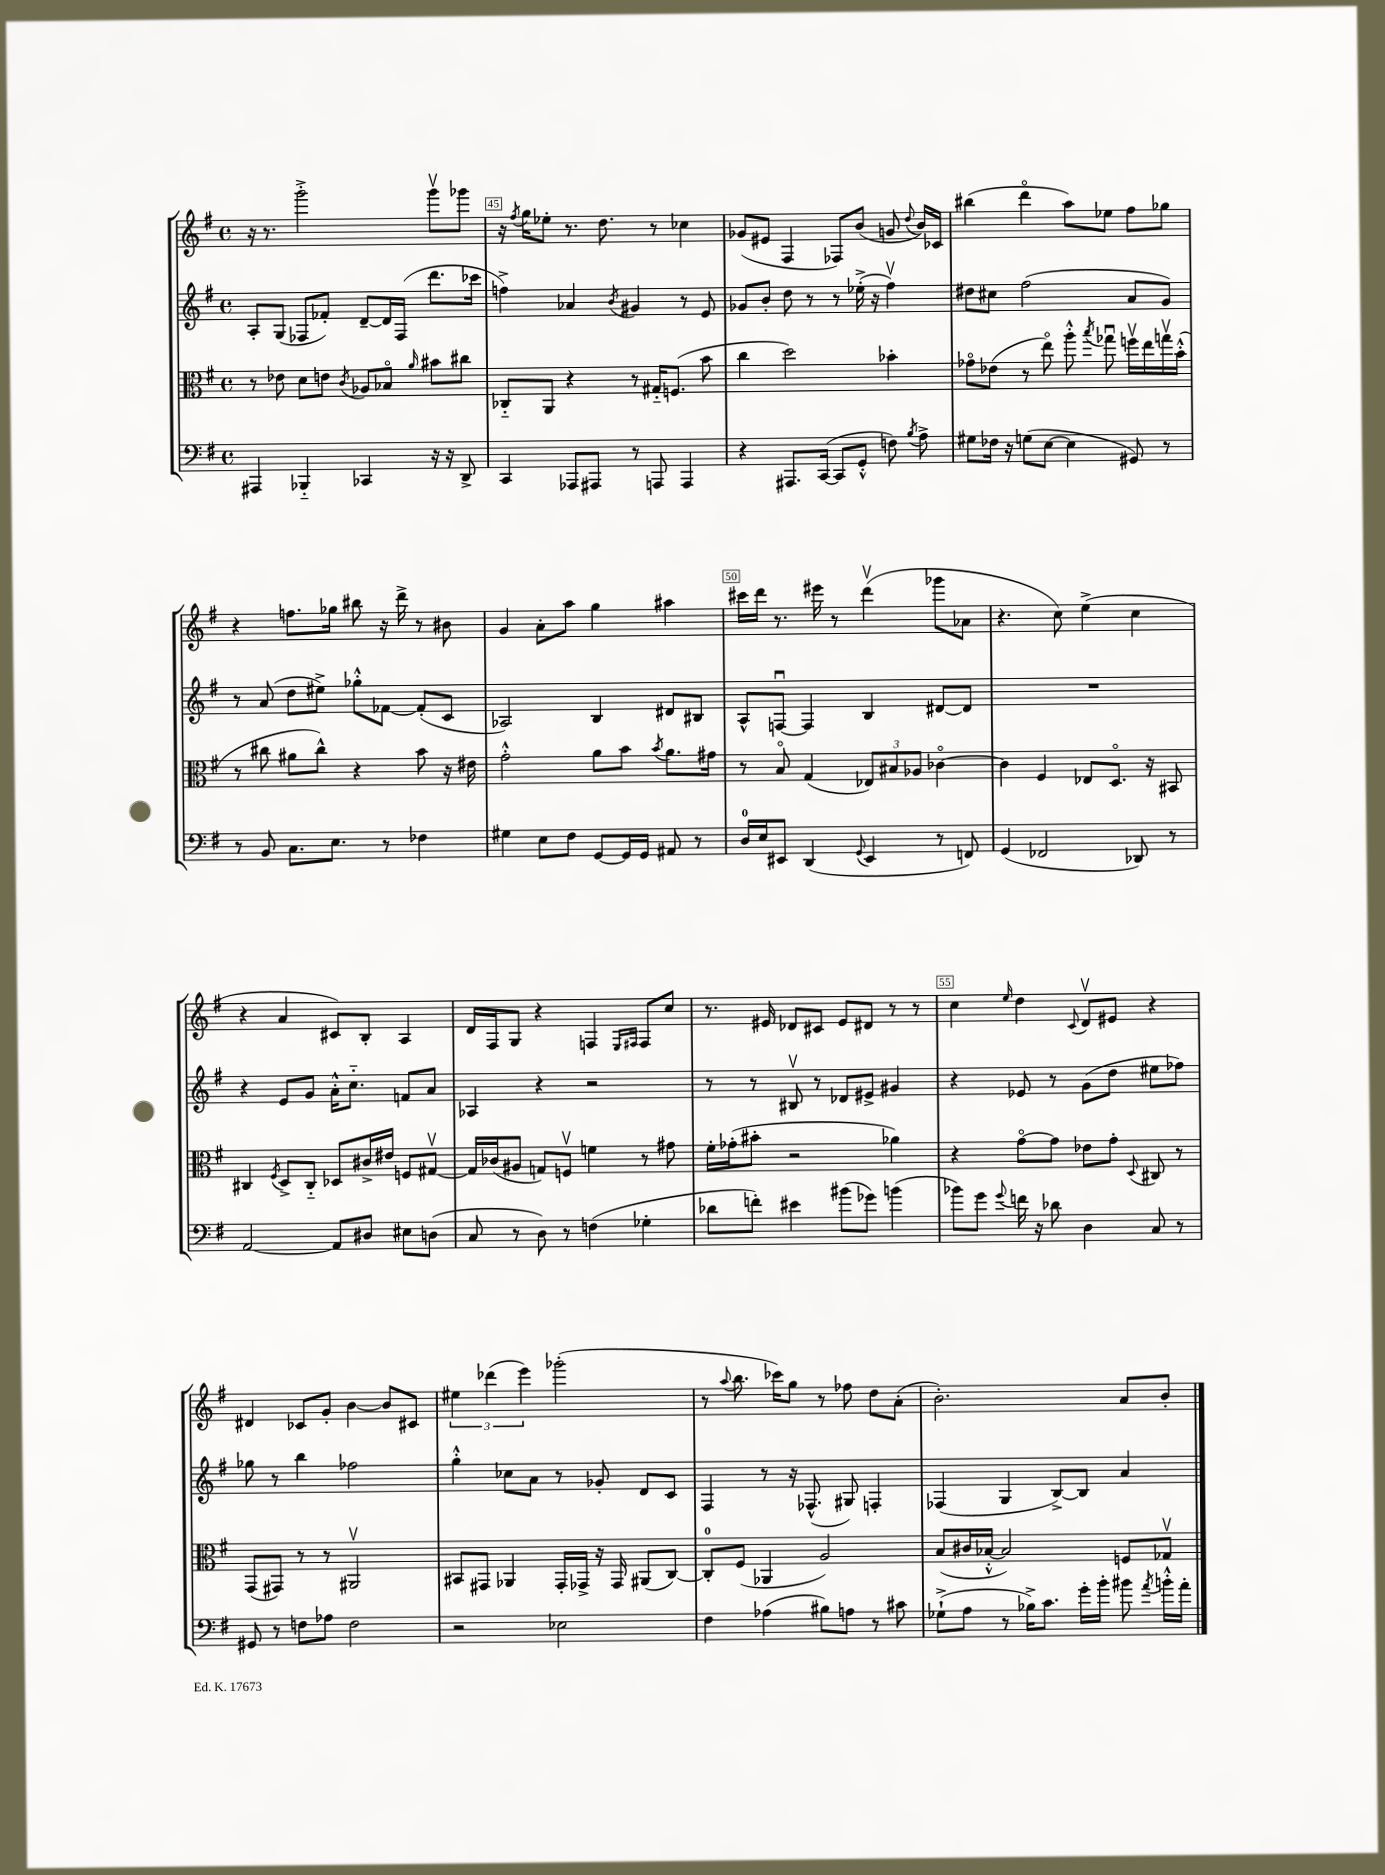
<<
\new StaffGroup <<
\new Staff = "s0" {
    \clef treble \key g \major \defaultTimeSignature \time 4/4
    \autoBeamOff r16 r8. g'''2-.-> g'''8[\upbow ges'''8] |
    r16 \acciaccatura { fis''8 } g''16[ ees''8]-. r8. d''8. r8 ces''4 |
    ges'8[( eis'8] fis4 fes8[) b'8]( g'8 \appoggiatura { d''8 } b'16[) ces'16] |
    bis''4( d'''4\flageolet a''8[) ees''8] fis''8[ ges''8] |
    r4 f''8.[ ges''16] bis''8 r16 d'''16-> r8 bis'8 |
    g'4 a'8[-. a''8] g''4 ais''4 |
    cis'''16[ d'''16] r8. eis'''16 r8 d'''4\upbow( ges'''8[ aes'8] |
    r4. c''8) e''4->( c''4 |
    r4 a'4 cis'8[) b8]-. a4 |
    d'16[ fis16 g8] r4 f4 \grace { e16[ fis16] } fis8[ c''8] |
    r8. eis'16 des'8[ cis'8] eis'8[ dis'8] r8 r8 |
    c''4 \grace { e''16 } d''4 \appoggiatura { c'8 } d'8[\upbow eis'8] r4 |
    dis'4 ces'8[ g'8]-. b'4~ b'8[ cis'8] |
    \tuplet 3/2 { eis''4 des'''4( e'''4) } ges'''2-.( |
    r8 \appoggiatura { a''8 } b''8. ces'''16[) g''8] r8 fes''8 d''8[ a'8]-.( |
    b'2.-.) a'8[ b'8]-. \bar "|." |
}
\new Staff = "s1" {
    \clef treble \key g \major \defaultTimeSignature \time 4/4
    \autoBeamOff a8[-. g8]( fes8[ fes'8]-.) d'8[~-- d'16 fes16]( d'''8.[ ces'''16] |
    f''4->) aes'4 \acciaccatura { b'8 } gis'4 r8 e'8 |
    ges'8[ b'8]-. d''8 r8 r8 ees''16-.->( r16 fis''4\upbow) |
    dis''8[ cis''8] fis''2( a'8[ g'8]) |
    r8 a'8( d''8[ eis''8]->) ges''8[-.-^ fes'8]~ fes'8[-.( c'8] |
    aes2) b4 dis'8[ bis8] |
    a8[-^ f8]~\downbow f4 b4 dis'8[~ dis'8] |
    R1 |
    r4 e'8[ g'8] a'16[-.-^ c''8.]-_ f'8[ a'8] |
    aes4 r4 r2 |
    r8 r8 bis8\upbow r8 des'8[ eis'8]-> gis'4 |
    r4 ees'8 r8 g'8[( d''8] eis''8[ fes''8]) |
    ges''8 r8 b''4 fes''2 |
    g''4-.-^ ces''8[ a'8] r8 ges'8-. d'8[ c'8] |
    fis4 r8 r16 fes8.-^( gis8) f4-. |
    fes4( g4 b8[~->) b8] a'4 \bar "|." |
}
\new Staff = "s2" {
    \clef alto \key g \major \defaultTimeSignature \time 4/4
    \autoBeamOff r8 ees'8 d'8[ e'8] \acciaccatura { c'8 } aes8[ bes8]\flageolet \grace { a'16 } bis'8[ cis''8] |
    ces8[-_ a,8] r4 r8 gis16[-_ f8.]( b'8 |
    c''4 d''2) bes'4-. |
    ges'8[\flageolet ees'8]( r8 e''8\flageolet) a''8-.-^ \acciaccatura { b''8 } ges''8\downbow f''16[\upbow e''16 g''16\upbow b'16]-.-^( |
    r8 cis''8 ais'8[ cis''8]-^) r4 b'8 r16 eis'16 |
    g'2-.-^ a'8[ b'8] \acciaccatura { b'8 } a'8.[ gis'16] |
    r8 b8\flageolet g4( \tuplet 3/2 { ees8[) bis8 aes8] } ces'4~\flageolet |
    ces'4 fis4 ees8[ d8.]\flageolet r16 bis,8 |
    cis4 \acciaccatura { fis8 } d8[-> cis8]-_ des8[ cis'16-> eis'16] f8[ gis8]~\upbow |
    gis16[ ces'16( ais8] g8[) f8]\upbow f'4 r8 gis'8 |
    fis'16[-. ges'16-.( bis'8]-. r2 aes'4) |
    r4 g'8[~\flageolet g'8] ees'8[ g'8]-. \appoggiatura { d8 } cis8 r8 |
    g,8[( gis,8]) r8 r8 ais,2\upbow |
    bis,8[ gis,8] aes,4 gis,16[-. ges,16]-> r16 ges,16 ais,8[( c8]~) |
    c8[-0-. fis8]( aes,4 a2) |
    b8[( cis'16 bes16]~-.-^ bes2) f8[ ges8]\upbow \bar "|." |
}
\new Staff = "s3" {
    \clef bass \key g \major \defaultTimeSignature \time 4/4
    \autoBeamOff ais,,4 bes,,4-_ ces,4 r16 r16 d,8-> |
    c,4 aes,,8[ ais,,8] r8 a,,8 a,,4 |
    r4 ais,,8.[ c,16]~( c,8[ g,8]-.-^ f8) \acciaccatura { b8 } a8-> |
    gis8[ fes16] r16 g8[( e8]~ e4 gis,8) r8 |
    r8 b,8 c8.[ e8.] r8 fes4 |
    gis4 e8[ fis8] g,8[~ g,16 g,16] ais,8 r8 |
    d16[-0 e16 eis,8] d,4( \appoggiatura { g,8 } eis,4 r8 f,8) |
    g,4( fes,2 des,8) r8 |
    a,2~ a,8[ dis8] eis8[ d8]( |
    c8 r8 d8) r8 f4( ges4-. |
    des'8[ f'8]-.) eis'4 bis'8[( ges'8]) b'4( |
    bes'8[) g'8] \appoggiatura { g'8 } f'16 r16 des'8 d4 c8 r8 |
    gis,8 r8 f8[ aes8] f2 |
    r2 ees2 |
    fis4 aes4( bis8[) a8] r8 cis'8 |
    ges8[-!->( a8] r8 bes16[->) c'8.] g'16[-. b'16]-. bis'8 \acciaccatura { a'8 } b'16[-.-^ a'16]-. \bar "|." |
}
>>
>>
\layout { \context { \Score currentBarNumber = #44 \override BarNumber.break-visibility = ##(#f #t #t) barNumberVisibility = #(every-nth-bar-number-visible 5) \override BarNumber.stencil = #(make-stencil-boxer 0.1 0.3 ly:text-interface::print) } }
